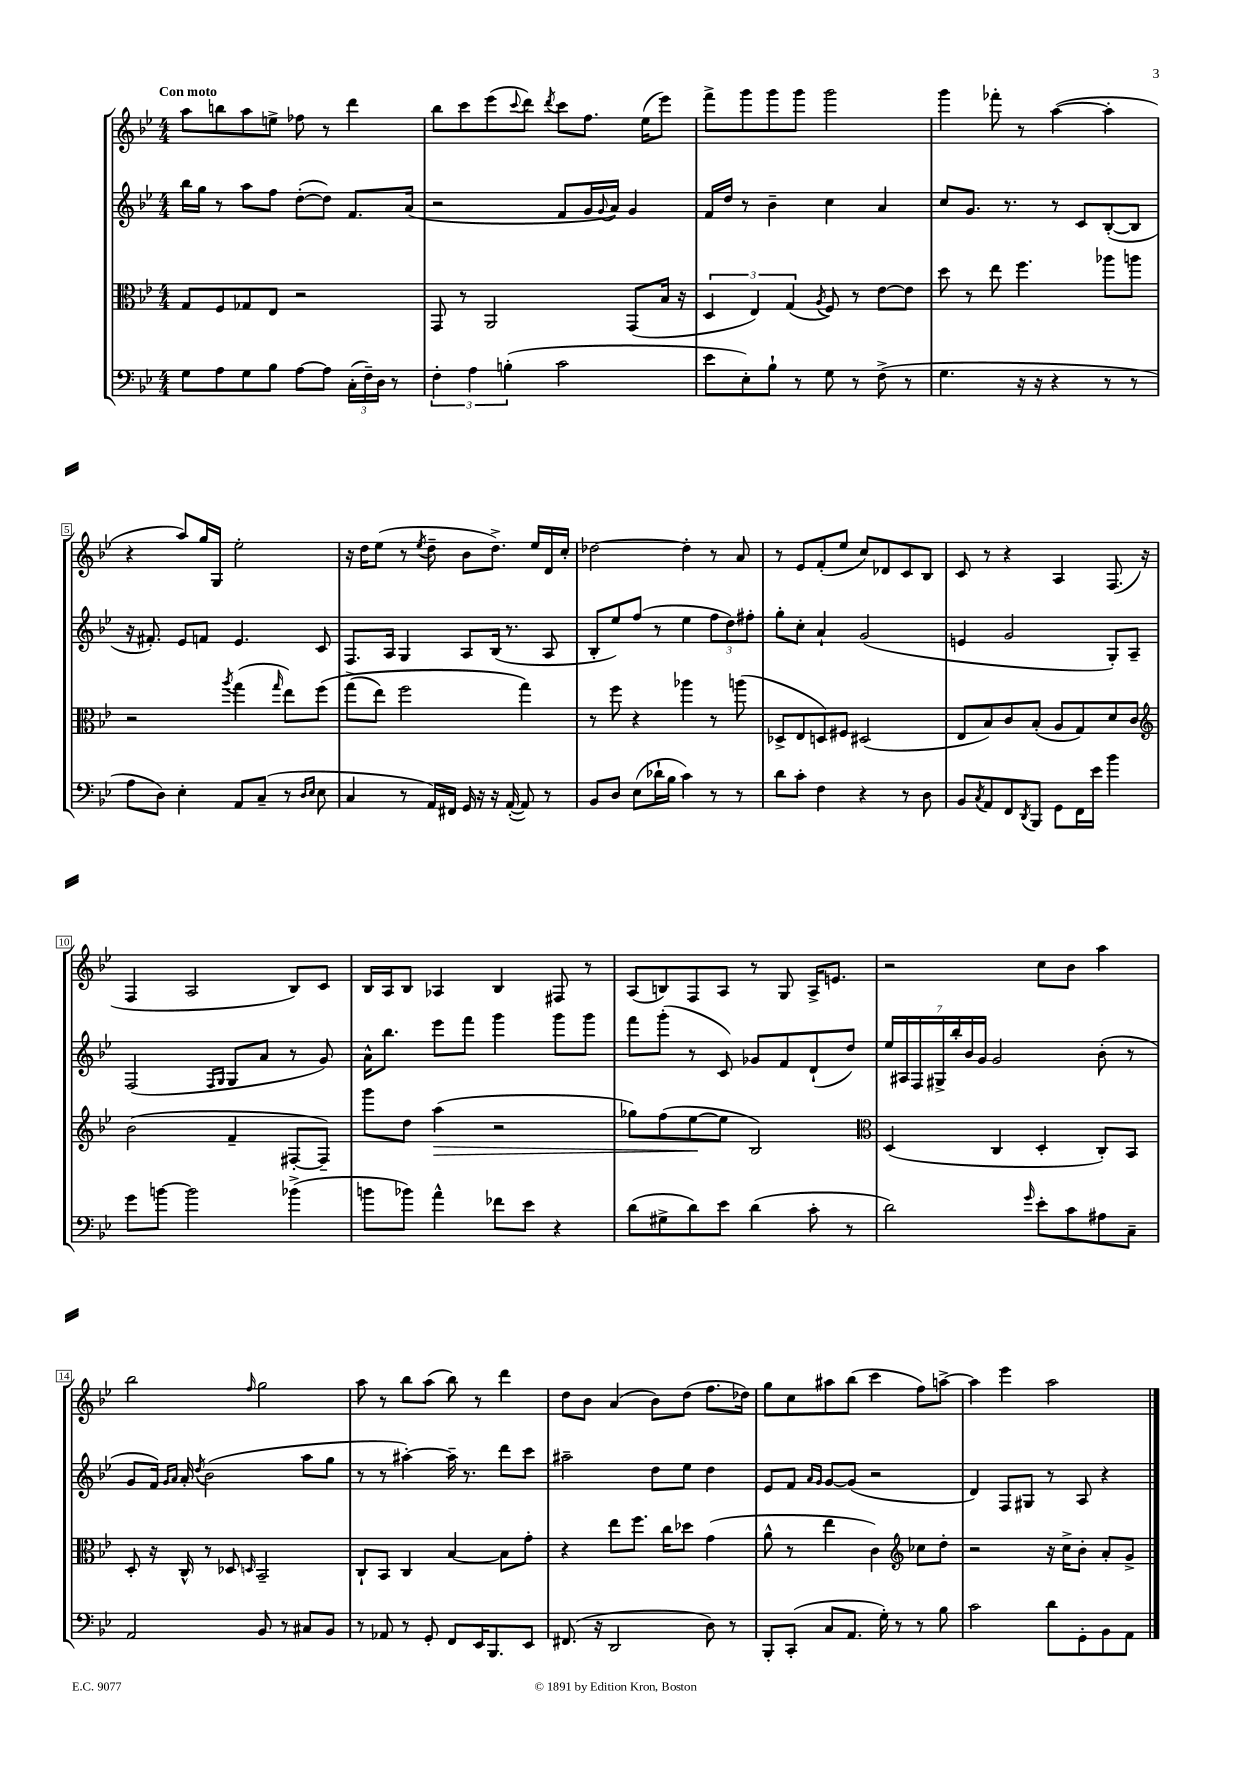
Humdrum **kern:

**kern	**kern	**dynam	**kern	**kern
*part4	*part3	*part3	*part2	*part1
*staff4	*staff3	*staff3	*staff2	*staff1
*clefF4	*clefC3	*	*clefG2	*clefG2
*k[b-e-]	*k[b-e-]	*	*k[b-e-]	*k[b-e-]
*M4/4	*M4/4	*	*M4/4	*M4/4
=1	=1	=1	=1	=1
!	!	!	!	!LO:TX:a:B:t=Con moto
8G\L	8G/L	.	16bb-\LL	8aa\L
.	.	.	16gg\JJ	.
8A\	8F/	.	8r	8bbn\
8G\	8G-X/	.	8aa\L	8aa\
8B-\J	8E-/J	.	8ff\J	8een^\J
[8A\L	2r	.	([8dd'\L	8ff-X\
8A\J]	.	.	8dd\J])	8r
(24C'\LL	.	.	8.f/L	4ddd\
24F~\)	.	.	.	.
24D\JJ	.	.	.	.
8r	.	.	.	.
.	.	.	(16a/Jk	.
=2	=2	=2	=2	=2
6F'\	8GG/	.	2r	8bb-\L
.	8r	.	.	8ccc\
6A\	.	.	.	.
.	2AA/	.	.	(8eee-\
(6Bn'\	.	.	.	.
.	.	.	.	8qqccc/
.	.	.	.	8ddd\J)
.	.	.	.	8qddd/
2c\	.	.	8f/L	8ccc\L
.	.	.	16g/L	8.ff\J
.	.	.	8qqg/	.
.	.	.	16a/JJ)	.
.	(8GG/L	.	4g/	.
.	.	.	.	(16ee-\KL
.	16B-/Jk	.	.	8eee-\J)
.	16r	.	.	.
=3	=3	=3	=3	=3
8e-\L	6D/	.	16f/LL	8fff^\L
.	.	.	16dd/JJ	.
8E-'\)	.	.	8r	8ggg\
.	6E-/)	.	.	.
8B-`\J	.	.	4b-~\	8ggg\
.	(6G/	.	.	.
8r	.	.	.	8ggg\J
.	8qA/	.	.	.
8G\	8F/)	.	4cc\	2ggg\
8r	8r	.	.	.
(8F^\	[8e-\L	.	4a/	.
8r	8e-\J]	.	.	.
=4	=4	=4	=4	=4
4.G\	8dd\	.	8cc/L	4ggg\
.	8r	.	8.g/J	.
.	8ee-\	.	.	8fff-X'\
.	.	.	8.r	.
16r	4.ff\	.	.	8r
16r	.	.	.	.
4r	.	.	8r	([4aa\
.	.	.	8c/L	.
8r	8aa-X\L	.	([8B-'/	4aa'\]
8r	8aan\J	.	8B-/J]	.
!!LO:LB:g=z
=5	=5	=5	=5	=5
8A\L	2r	.	16r	4r
.	.	.	8.f#X'/)	.
8D\J)	.	.	.	.
4E-'\	.	.	8e-/L	8aa/L)
.	.	.	8fn/J	16gg/L
.	.	.	.	16G/JJ
.	8qaa/	.	.	.
8AA/L	(4gg\	.	4.e-/	2ee-'\
(8C~/J	.	.	.	.
.	16qqgg/	.	.	.
8r	8ee-\L)	.	.	.
16qqD/LL	.	.	.	.
16qqE-/JJ	.	.	.	.
8E-\	(8ff\J	.	8c/	.
=6	=6	=6	=6	=6
4C/	(8gg^\L	.	8.F/L	16r
.	.	.	.	16dd\KL
.	8ee-\J)	.	.	(8ee-\J
.	.	.	16A/Jk	.
8r	2ff\	.	4G/	8r
.	.	.	.	8qee-/
16AA/LL)	.	.	.	8dd~\
16FF#X/JJ	.	.	.	.
16GG/	.	.	8A/L	8b-\L
16r	.	.	.	.
16r	.	.	(16B-/Jk	8.dd^\J)
([16AA'/	.	.	8.r	.
8AA/])	4gg\)	.	.	.
.	.	.	.	16ee-/LL
8r	.	.	8A/	16d/
.	.	.	.	16cc'/JJ
=7	=7	=7	=7	=7
8BB-/L	8r	.	8B-'/L	[2dd-X\
8D/J	8ff\	.	8ee-/)	.
(8E-\L	4r	.	(8ff/J	.
16d-X`\L	.	.	8r	.
16B-\JJ	.	.	.	.
4c\)	4aa-X\	.	4ee-\	4dd-'\]
8r	8r	.	12ff\L	8r
.	.	.	12dd\)	.
8r	(8aan\	.	.	8a/
.	.	.	12ff#X'\J	.
=8	=8	=8	=8	=8
8d\L	8D-X^/L	.	8gg'\L	8r
8c'\J	8E-/	.	8cc'\J	8e-/L
4F\	8Dn/)	.	4a`/	(8f'/
.	8F#X/J	.	.	8ee-/J
4r	(2D#X/	.	(2g/	8cc/L)
.	.	.	.	8d-X/
8r	.	.	.	8c/
8D\	.	.	.	8B-/J
=9	=9	=9	=9	=9
8BB-/L	8E-/L	.	4en/	8c/
8qC/	.	.	.	.
8AA/	8B-/)	.	.	8r
8FF/	8c/	.	2g/	4r
8qDD/	.	.	.	.
8BBB-/J	(8B-'/J	.	.	.
8GG\L	8A/L	.	.	4A/
16FF\L	8G/)	.	.	.
16e-\JJ	.	.	.	.
4b-\	8d/	.	8G'/L)	(8.F/
.	8c/J	.	8A~/J	.
.	.	.	.	16r
!!LO:LB:g=z
=10	=10	=10	=10	=10
*	*clefG2	*	*	*
8g\L	(2b-\	.	(2F/	4F/
[8bn\J	.	.	.	.
2b\]	.	.	.	2A/
.	.	.	16qqF/LL	.
.	.	.	16qqG/JJ	.
.	4f~/	.	8G/L	.
.	.	.	8a/J	.
(4b-X^\	[8F#X'/L	.	8r	8B-/L)
.	8F#~/J])	.	8g/)	8c/J
=11	=11	=11	=11	=11
8bn\L	8ggg\L	.	16a^^\KL	16B-/LL
.	.	.	8.bb-\J	16A/J
8b-X\J)	8dd\J	.	.	8B-/J
!	!	!LO:HP:b	!	!
4a^^\	(4aa\	>	8eee-\L	4A-X/
.	.	.	8fff\J	.
8f-X\L	2r	.	4ggg\	4B-/
8e-\J	.	.	.	.
4r	.	.	8ggg\L	8F#X/
.	.	.	8ggg\J	8r
=12	=12	=12	=12	=12
(8d\L	8gg-X\L)	.	8fff\L	(8A/L
8G#X^\	(8ff\	.	(8ggg'\J	8Bn/)
8d\)	[8ee-\	.	8r	8F/
8e-\J	8ee-\J]	]	8c/)	8A/J
(4d\	2B-/)	.	8g-X/L	8r
.	.	.	8f/	8G/
8c'\	.	.	(8d`/	16A^/KL
.	.	.	.	8.en/J
8r	.	.	8dd/J)	.
=13	=13	=13	=13	=13
*	*clefC3	*	*	*
2d\)	(4D/	.	28ee-/LL	2r
.	.	.	28A#X/	.
.	.	.	28F/	.
.	.	.	28G#X^/	.
.	.	.	28bb-'/	.
.	.	.	28b-/	.
.	.	.	28g/JJ	.
.	4C/	.	2g/	.
16qqg/	.	.	.	.
8e-'\L	4D'/	.	.	8cc\L
8c\	.	.	.	8b-\J
8A#X\	8C'/L)	.	(8b-'\	4aa\
8C~\J	8BB-/J	.	8r	.
!!LO:LB:g=z
=14	=14	=14	=14	=14
2AA/	8D'/	.	8g/L	2bb-\
.	16r	.	16f/Jk)	.
.	.	.	16qqg/LL	.
.	.	.	16qqa/JJ	.
.	16C^^/	.	16a'/	.
.	.	.	8qdd/	.
.	8r	.	(2b-\	.
.	8D-X/	.	.	.
.	16qqDn/	.	.	16qqff/
8BB-/	2BB-~/	.	.	2gg\
8r	.	.	.	.
8C#X/L	.	.	8aa\L	.
8BB-/J	.	.	8gg\J	.
=15	=15	=15	=15	=15
8r	8C`/L	.	8r	8aa\
8AA-X/	8BB-/J	.	8r	8r
8r	4C/	.	[4aa#X'\)	8bb-\L
8GG'/	.	.	.	(8aa\J
8FF/L	[4B-/	.	16aa#~\]	8bb-\)
.	.	.	8.r	.
16EE-/K	.	.	.	8r
8.BBB-/	.	.	.	.
.	8B-\L]	.	8ddd\L	4ddd\
8EE-/J	8g'\J	.	8ccc\J	.
=16	=16	=16	=16	=16
(8.FF#X/	4r	.	2aa#X~\	8dd\L
.	.	.	.	8b-\J
16r	.	.	.	.
2DD/	8ee-\L	.	.	(4a/
.	8.ff\J	.	.	.
.	.	.	8dd\L	8b-\L)
.	16cc\KL	.	.	.
.	8dd-X\J	.	8ee-\J	(8dd\J
8D\)	(4g\	.	4dd\	8.ff\L
8r	.	.	.	.
.	.	.	.	16dd-X\Jk)
=17	=17	=17	=17	=17
8BBB-'/L	8a^^\	.	8e-/L	8gg\L
(8CC'/J	8r	.	8f/J	8cc\
.	.	.	16qqa/LL	.
.	.	.	16qqg/JJ	.
8C/L	4ee-\	.	[8g/L	8aa#X\
8.AA/J	.	.	(8g/J]	(8bb-\J
.	4c\)	.	2r	4ccc\
16G'\)	.	.	.	.
8r	.	.	.	.
*	*clefG2	*	*	*
8r	8cc-X\L	.	.	8ff\L)
8B-\	8dd'\J	.	.	[8aan^\J
=18	=18	=18	=18	=18
2c\	2r	.	4d/)	4aa\]
.	.	.	8F/L	4eee-\
.	.	.	8G#X/J	.
8d\L	16r	.	8r	2aa\
.	16cc^\KL	.	.	.
8GG'\	8b-'\J	.	8A/	.
8BB-\	8a'/L	.	4r	.
8AA\J	8g^/J	.	.	.
==	==	==	==	==
*-	*-	*-	*-	*-
